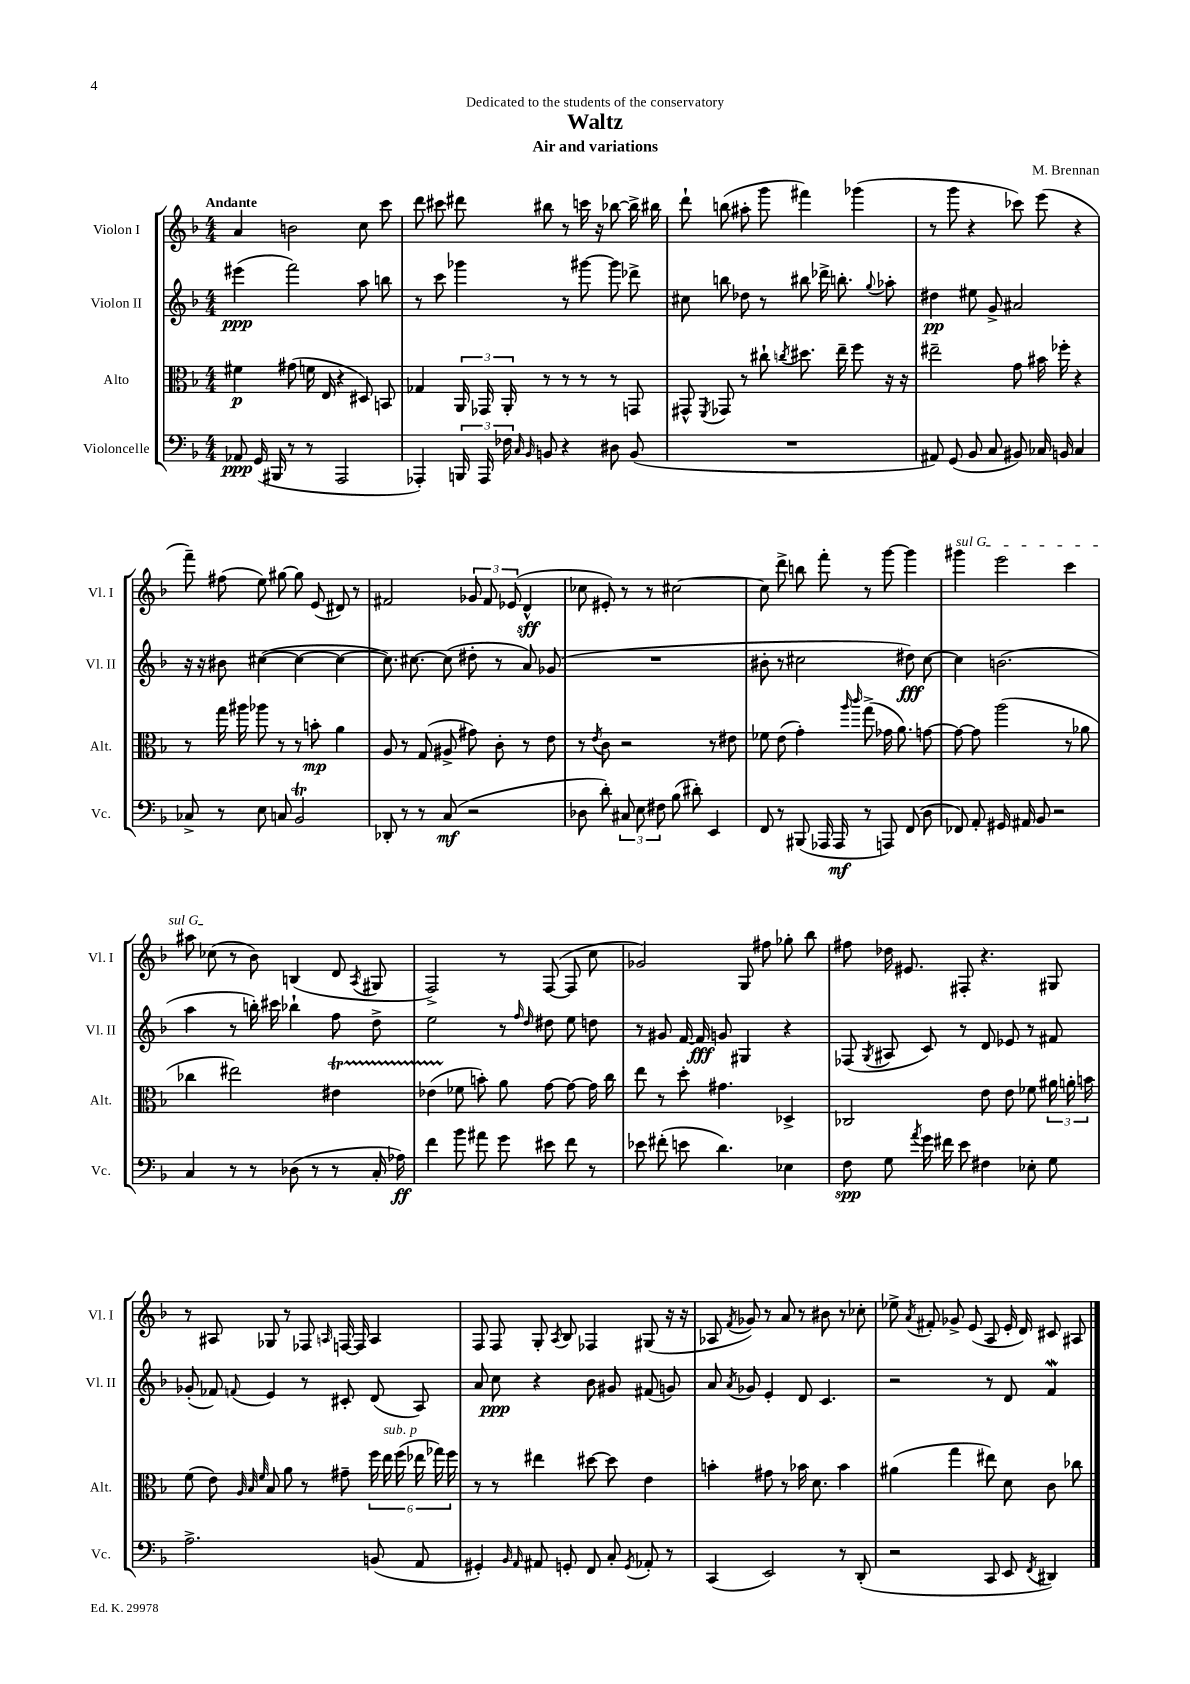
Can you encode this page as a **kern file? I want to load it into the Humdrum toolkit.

**kern	**kern	**kern	**kern
*staff4	*staff3	*staff2	*staff1
*clefF4	*clefC3	*clefG2	*clefG2
*k[b-]	*k[b-]	*k[b-]	*k[b-]
*M4/4	*M4/4	*M4/4	*M4/4
8AA-/	4f#\	(4eee#\	4a/
(16GG/	.	.	.
16BBB#/	.	.	.
8r	(8g#\	2fff\)	2b\
8r	16f\	.	.
.	16E/	.	.
2AAA/	4r	.	.
.	8D#/)	8aa\	8cc\
.	8BB/	8bb\	8ccc\
=	=	=	=
4AAA-'/)	4G-/	8r	8ddd\
.	.	8ccc\	8ccc#\
24BBB/	24AA/	4ggg-\	8ddd#\
24AAA-/	24GG-/	.	.
24F-\	24AA'/	.	.
16qqC/	.	.	.
16qqBB-/	.	.	.
8BB/	8r	.	8bb#\
4r	8r	8r	8r
.	8r	[8ggg#\	16ccc\
.	.	.	16r
8D#\	8r	8ggg#\]	[8bb-\
(8BB/	8GG/	8ddd-^\	16bb-^\]
.	.	.	16bb#\
=	=	=	=
1r	8GG#^^/	8cc#\	8ddd`\
.	8qFF/	.	.
.	8GG-/	8bb\	(8bb\
.	8r	8dd-\	8aa#'\
.	8cc#`\	8r	8ggg\
.	8qcc/	.	.
.	8.dd#\	8bb#\	4fff#\)
.	.	16ddd-^\	.
.	16ee~\	8.bb'\	.
.	8ff\	.	(4ggg-\
.	.	8qqgg/	.
.	16r	8aa-'\	.
.	16r	.	.
=	=	=	=
8AA#/)	2ee#~\	4dd#\	8r
(8GG/	.	.	8ggg\
8BB-/	.	8ee#\	4r
8C/	.	8g^/	.
8BB#/)	8g\	2a#/	8ccc-\)
16C-/	16b#\	.	(8eee\
16BB/	16ff-'\	.	.
4C-/	4r	.	4r
=	=	=	=
8C-^/	8r	16r	8fff~\)
.	.	16r	.
8r	16gg\	8b#\	(8ff#\
.	16aa#\	.	.
8E\	8aa-\	([4cc#\	8ee\)
8C/	8r	.	[8gg#\
2BB-/	8r	4cc#\_	8gg#\]
.	8b'\	.	(8e/
.	4a\	4cc#\_	8d#/)
.	.	.	8r
=	=	=	=
8DD-'/	8A/	8.cc#\])	2f#/
8r	8r	.	.
.	.	[8.cc#\	.
8r	(8G/	.	.
(8C/	8A#^/	(8cc#\]	.
2r	8g#\)	8dd#'\	12g-/
.	.	.	12f#/
.	8c'\	8r	.
.	.	.	(12e-/
.	8r	8a/)	4d^^/
.	8e\	(8g-/	.
=	=	=	=
8D-\	8r	1r	8cc-\
.	8qe/	.	.
8d'\)	8c\	.	8e#'/)
12C#/	2r	.	8r
12E\	.	.	.
.	.	.	8r
12F#\	.	.	.
(8B-\	.	.	[2cc#\
8d#'\)	.	.	.
4EE/	8r	.	.
.	8e#\	.	.
=	=	=	=
8FF/	8f-\	8b#'\	8cc#\]
8r	(8e\	8r	8ddd^\
(8BBB#/	4g'\)	2cc#\	8bb\
16AAA-/	.	.	8fff'\
16AAA-/	.	.	.
.	16qqaa/	.	.
.	16qqccc/	.	.
8r	(8gg^\	.	8r
8AAA/)	16g-\	.	[8ggg\
.	8.a\)	.	.
(8FF/	.	8dd#\)	4ggg\]
8D\	[8g\	[8cc#\	.
=	=	=	=
8FF-/)	8g\_	4cc#\]	4ggg#\
8AA'/	8g\]	.	.
16GG#/	(2aa\	(2.b\	2eee\
16AA#/	.	.	.
8BB-/	.	.	.
2r	.	.	.
.	8r	.	4ccc\
.	8a-\	.	.
=	=	=	=
4C/	4cc-\	4aa\	8aa#\
.	.	.	(8cc-\
8r	2ee#\)	8r	8r
8r	.	16bb'\)	8b-\)
.	.	16ccc#\	.
(8D-\	.	4bb-`\	(4B/
8r	.	.	.
8r	4e#\	8ff\	8d/
.	.	.	8qA/
16C'/	.	8dd^\	8G#/
16A-\)	.	.	.
=	=	=	=
4f\	(4e-\	2ee\	2F^/)
8b-\	8f-\	.	.
8a#\	8b'\)	.	.
8g\	8a\	8r	8r
.	.	16qqff/	.
.	.	16qqdd/	.
8e#\	[8g\	8dd#\	([8F/
8f\	8g\_	8ee\	8F/]
8r	16g\]	8dd\	8cc\
.	16cc\	.	.
=	=	=	=
8e-\	8ee\	8r	2g-/)
(8f#'\	8r	8g#/	.
8e\	8dd'\	[16f/	.
.	.	16f/]	.
4.d\)	4.g#\	8g/	.
.	.	4G#/	8G/
.	.	.	8ff#\
4E-\	4D-^/	4r	8gg-'\
.	.	.	8bb-\
=	=	=	=
8F\	2C-/	(8F-/	8ff#\
.	.	8qG/	.
8G\	.	8A#/	16dd-\
.	.	.	8.e#/
8qa/	.	.	.
16g\	.	8c/)	.
16f#\	.	.	.
8e\	.	8r	8F#'/
4F#\	8e\	8d/	4.r
.	8e\	8e-/	.
8E-'\	8f-\	8r	.
8G\	24a#\	8f#/	8G#/
.	24a'\	.	.
.	24b\	.	.
=	=	=	=
2.A^\	(8f\	(8g-'/	8r
.	8e\)	8f-/)	8A#/
.	32qqA/	.	.
.	32qqB-/	.	.
.	32qqf/	8qqf/	.
.	8B-/	4e/	8G-/
.	8a\	.	8r
.	8r	8r	8F-/
.	.	.	16qqA/
.	8g#~\	8c#'/	[16F/
.	.	.	16F/]
(8BB/	24ff\	(8d/	4A/
.	24ee\	.	.
.	(24ff\	.	.
8AA/	24ee-\	8A/)	.
.	24gg-\)	.	.
.	24ff\	.	.
=	=	=	=
4GG#'/)	8r	8a/	8F/
.	8r	8cc\	8F/
16qqBB-/	.	.	.
16qqAA/	.	.	.
8AA#/	4ee#\	4r	8G'/
.	.	.	8qA/
8GG'/	.	.	8B-/
8FF/	[8dd#\	8b-\	4F-/
8C'/	8dd#\]	8g#/	.
8qGG/	.	.	.
8AA-'/	4e\	(8f#/	(8G#/
8r	.	8g/)	16r
.	.	.	16r
=	=	=	=
(4CC/	4b'\	8a/	8A-/
.	.	8qa/	8qf/
.	.	8g-/	8g-/)
2EE/)	8g#\	4e'/	8r
.	8r	.	8a/
.	16b-\	8d/	8r
.	8.d\	.	.
.	.	4.c/	8b#\
8r	4b-\	.	8r
(8DD'/	.	.	8cc-'\
=	=	=	=
2r	(4a#\	2r	8ee-^\
.	.	.	8qa/
.	.	.	8f#'/
.	4gg\	.	8g-^/
.	.	.	(8e/
8CC/	8ee#\)	8r	8A/
8EE/	8d\	8d/	16e'/
.	.	.	16d/)
8qFF/	.	.	.
4DD#/)	8c\	4f/	8c#/
.	8cc-\	.	8A#/
==	==	==	==
*-	*-	*-	*-
